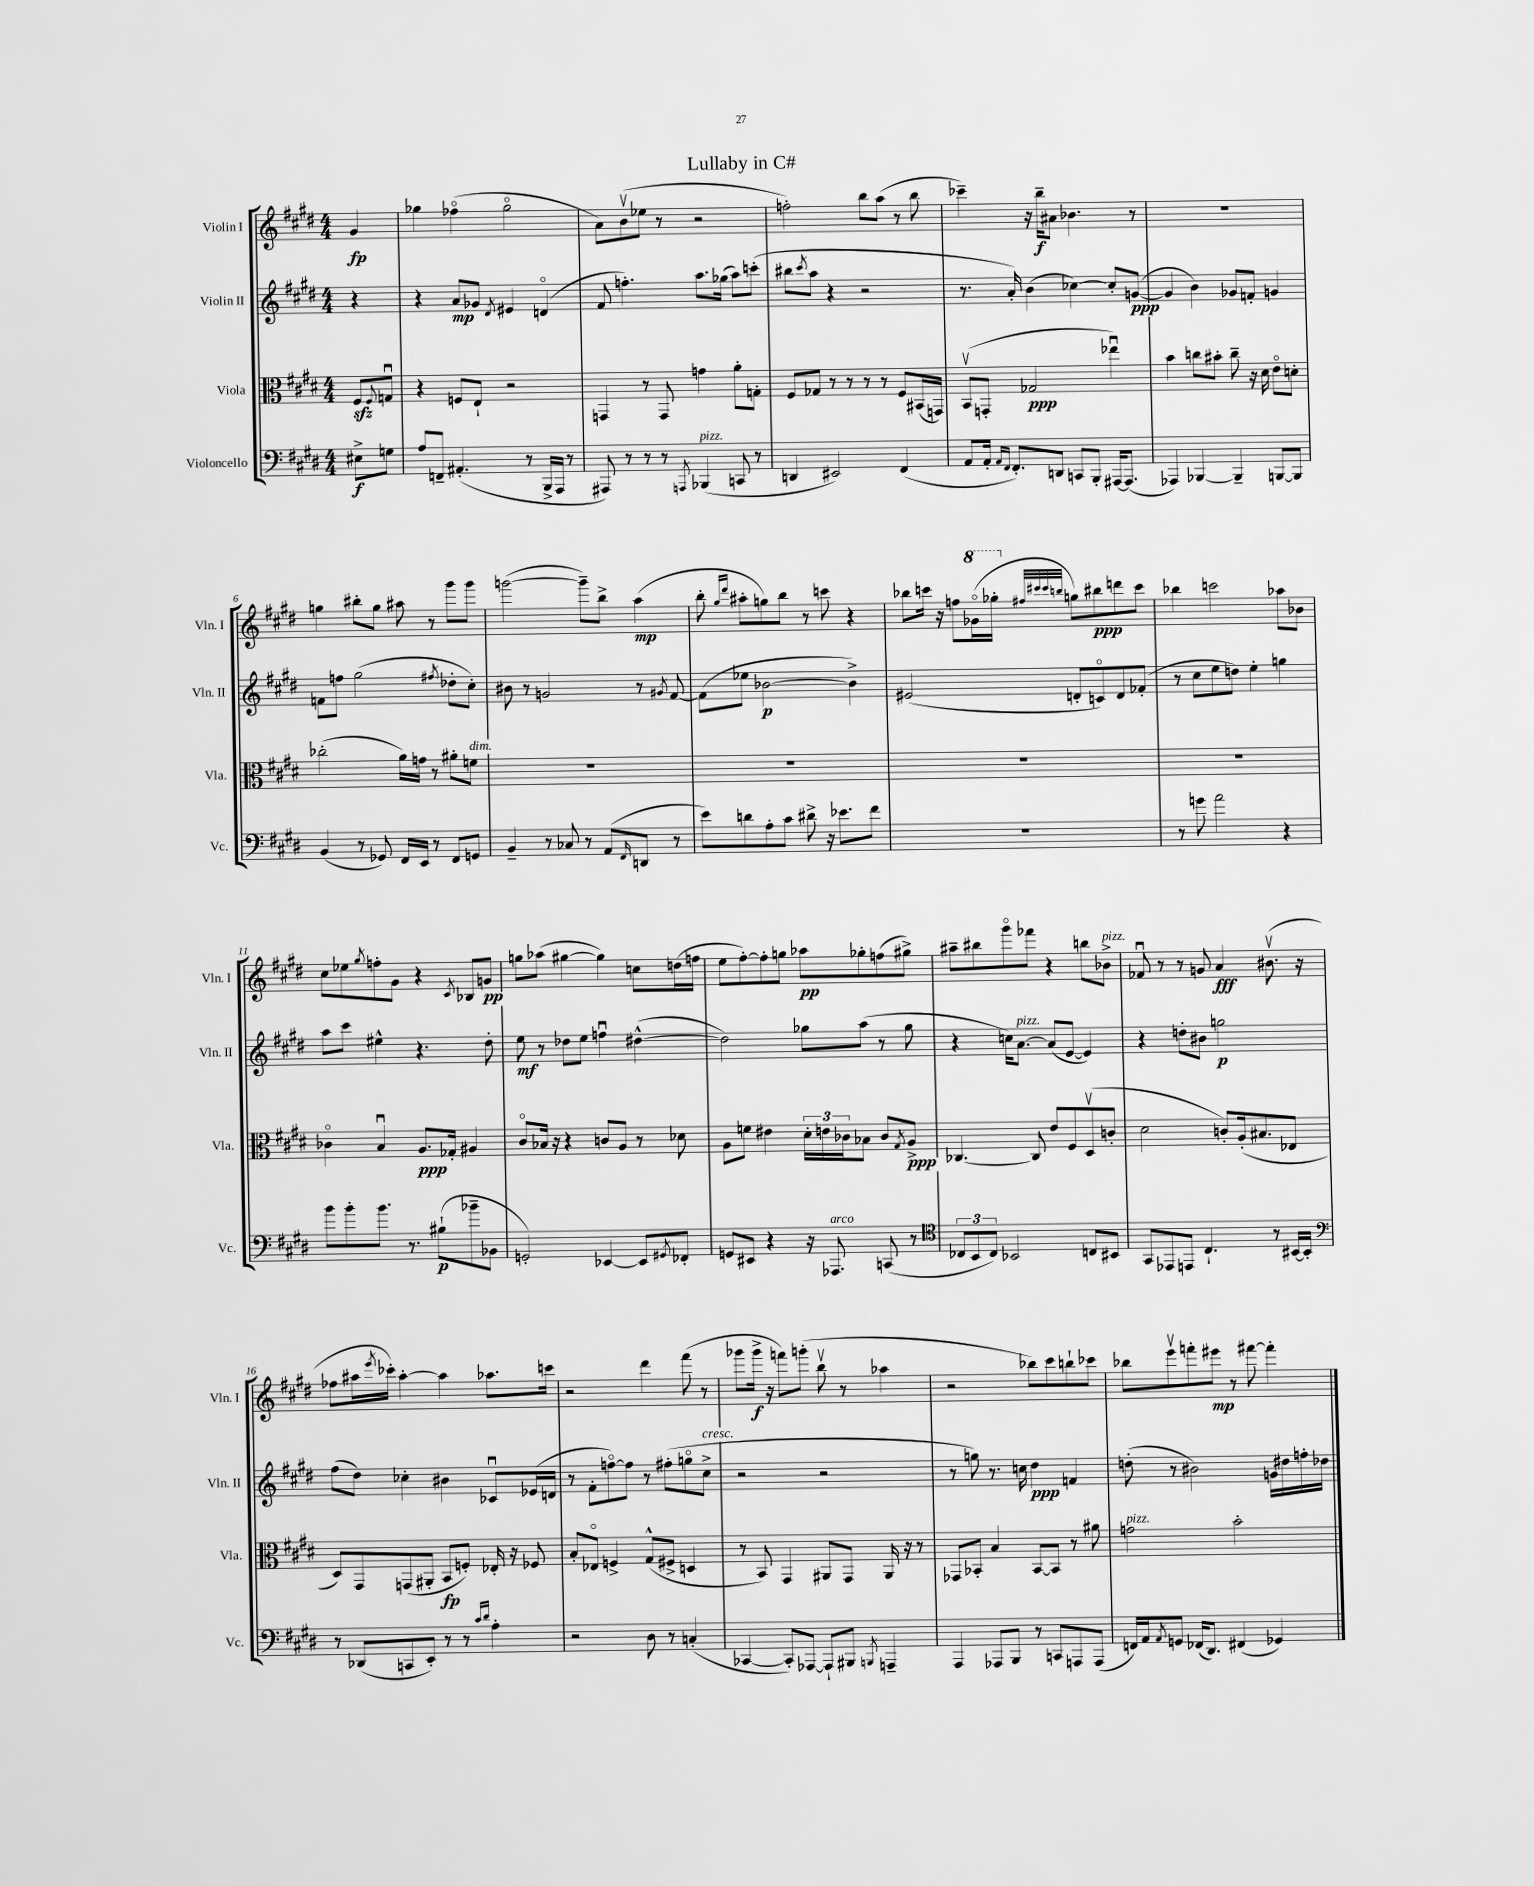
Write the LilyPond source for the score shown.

\header { title = "Lullaby in C#" }
<<
\new StaffGroup <<
\new Staff = "s0" \with { instrumentName = "Violin I" shortInstrumentName = "Vln. I" } {
    \clef treble \key e \major \numericTimeSignature \time 4/4 \partial 4
    gis'4\fp |
    ges''4 fes''4\flageolet( ges''2\flageolet |
    a'8) b'8\upbow( ees''8 r8 r2 |
    f''2-.) b''8 a''8( r8 b''8 |
    ces'''4--) r16 b''16--\f ais'8 bes'4. r8 |
    R1 |
    g''4 bis''8-. g''8 ais''8 r8 gis'''8 gis'''8 |
    g'''2~( g'''8--) b''8-> a''4\mp( |
    b''8-. \grace { gis''16 dis'''16 } ais''8-. g''8) b''8 r8 c'''8 r4 |
    bes''8 c'''16 r16 f''8 \ottava #1 ges''16\flageolet( ges'''16-. \ottava #0 \grace { fis''32 cis'''32 cis'''32 b''32 } g''8) bis''8\ppp d'''8 cis'''8 |
    bes''4 c'''2 aes''8 bes'8 |
    cis''8 ees''8 \acciaccatura { gis''8 } f''8-. gis'8 r4 \acciaccatura { cis'8 } bes8 g'8\pp |
    g''8 aes''8( gis''4~ gis''4) c''8 d''16( f''16 |
    e''8 fis''8~-.) fis''8-. g''8 aes''8\pp ges''8-. f''8( gis''8->) |
    ais''8-- bis''8 gis'''8\flageolet fes'''8 r4 b''8 bes'8->^\markup { \italic "pizz." } |
    fes'8\downbow r8 r8 g'8 a'4\fff bis'8.\upbow( r16 |
    fes''8 ais''16 \acciaccatura { e'''8 } ces'''16-.) ais''4~-. ais''4 aes''8. c'''16 |
    r2 dis'''4 fis'''8( r8 |
    ges'''8 ges'''16->\f r16 f'''8) g'''8-.( b''8\upbow r8 aes''4 |
    r2 bes''8) cis'''8 b''8-! ces'''8 |
    bes''8 e'''8\upbow f'''8-. eis'''8\mp r8 fis'''8~ fis'''4-. \bar "|." |
}
\new Staff = "s1" \with { instrumentName = "Violin II" shortInstrumentName = "Vln. II" } {
    \clef treble \key e \major \numericTimeSignature \time 4/4 \partial 4
    r4 |
    r4 a'8\mp ges'8 \acciaccatura { dis'8 } eis'4 d'4\flageolet( |
    fis'8 f''4.-.) a''8. ges''16( a''8) c'''8-.( |
    bis''8 \acciaccatura { cis'''8 } a''8 r4 r2 |
    r8. a'16-.) b'4( ces''4~) ces''8-. g'8~\ppp( |
    g'4 b'4) ges'8 f'8-. g'4 |
    f'8 f''8 gis''2( \acciaccatura { fis''8 } des''8-. cis''8-.) |
    bis'8 r8 g'2 r8 \acciaccatura { gis'8 } fis'8~ |
    fis'8( ees''8 bes'2~\p bes'4->) |
    eis'2( d'8-. c'8\flageolet) d'8 fes'8-.( |
    r8 cis''8 e''8 d''8) e''4-. g''4 |
    a''8 cis'''8 eis''4-^ r4. dis''8-. |
    e''8\mf r8 des''8 e''8 f''4\downbow dis''4~-^( |
    dis''2) ges''8 a''8( r8 ges''8 |
    r4 c''16) a'8.~^\markup { \italic "pizz." } a'8( e'8~ e'4) |
    r4 d''8-. bis'8 g''2\p |
    fis''8( dis''8) ces''4-. bis'4 ces'8\downbow ees'16( d'16 |
    r8 fis'8-. f''8~\flageolet) f''8 r8 fis''8-.( g''8\flageolet cis''8->^\markup { \italic "cresc." } |
    r2 r2 |
    r8 g''8) r8. c''16 dis''4\ppp f'4 |
    d''8-.( r8 bis'2) g'16 dis''16 f''16-. des''16 \bar "|." |
}
\new Staff = "s2" \with { instrumentName = "Viola" shortInstrumentName = "Vla." } {
    \clef alto \key e \major \numericTimeSignature \time 4/4 \partial 4
    fis8\sfz \appoggiatura { fis8 } g8\downbow |
    r4 f8 e8-! r2 |
    g,4 r8 g,8 g'4 a'8-. g8-. |
    fis8 ges8 r8 r8 r8 r8 fis8 bis,16( g,16) |
    b,8\upbow( g,8-. ges2\ppp ees''4\downbow) |
    b'4 c''8 bis'8-. c''8-- r16 dis'16 e'8\flageolet d'8-. |
    ces''2-.( a'16) g'16 r8 ais'8-. f'8^\markup { \italic "dim." } |
    R1 |
    R1 |
    R1 |
    R1 |
    ces'4\flageolet b4\downbow a8.\ppp ges16-. ais4 |
    cis'8\flageolet bes16 r16 r4 c'8 a8 r8 des'8 |
    a8 f'8 eis'4 \tuplet 3/2 { dis'16-. e'16 ces'16 } bes8 ces'8 \acciaccatura { gis8 } a8->\ppp |
    ces4.~ ces8 e'8 fis8 dis8\upbow( c'8-. |
    dis'2 c'8-.) a16-.( bis8. ees8 |
    dis8) gis,8 g,8( ais,8-. b,8\fp f8-.) ees16-. r16 fes8 |
    b8-. ees8\flageolet f4-> gis8-^( fis8-> d4 |
    r8 b,8) gis,4 ais,8 gis,8 ais,16 r16 r8 |
    ges,8 bes,8-. b4 bes,8~ bes,8 r8 ais'8 |
    g'2^\markup { \italic "pizz." } b'2-. \bar "|." |
}
\new Staff = "s3" \with { instrumentName = "Violoncello" shortInstrumentName = "Vc." } {
    \clef bass \key e \major \numericTimeSignature \time 4/4 \partial 4
    eis8->\f g8 |
    a8 f,8-- ais,4.-.( r8 b,,16-> a,,16 r8 |
    ais,,8) r8 r8 r8 \acciaccatura { a,,8 } bes,,4^\markup { \italic "pizz." }( c,8 r8 |
    d,4 eis,2) fis,4( |
    a,8 a,16-. \grace { a,16 fis,16 } fis,8.-.) d,8 c,8 b,,8-. ais,,16~ ais,,8.( |
    aes,,4) bes,,4~ bes,,4-- b,,8~ b,,8 |
    b,4( r8 ges,8) fis,16 e,16 r8 fis,8 g,8 |
    b,4-- r8 ces8 r8 a,8( \grace { fis,16 } d,8 r8 |
    e'8) d'8 a8-. cis'8 dis'8-> r16 ees'8. fis'8 |
    R1 |
    r8 g'8 a'2 r4 |
    b'8 b'8-. b'8. r8. bis8-!\p( bes'8-- bes,8 |
    g,2-.) ees,4~ ees,8 \acciaccatura { gis,8 } fes,8-. |
    g,8 eis,8 r4 r16 aes,,8.^\markup { \italic "arco" } c,8( r8 |
    \clef tenor \tuplet 3/2 { ces8 b,8 ces8) } bes,2 c8 bis,8 |
    gis,8 ees,8 e,8 cis4.-! r8 bis,16~ bis,16-. |
    \clef bass r8 des,8( c,8 e,8-.) r8 r8 \grace { cis'16 dis'16 } a4-. |
    r2 dis8 r8 c4-.( |
    ces,4~ ces,8-.) aes,,8~ aes,,8-! bis,,8 \acciaccatura { b,,8 } a,,4-- |
    a,,4 aes,,8 b,,8 r8 c,8 a,,8 a,,8( |
    f,16) a,16 \acciaccatura { a,8 } g,8 fes,16( dis,8.) fis,4( ges,4) \bar "|." |
}
>>
>>
